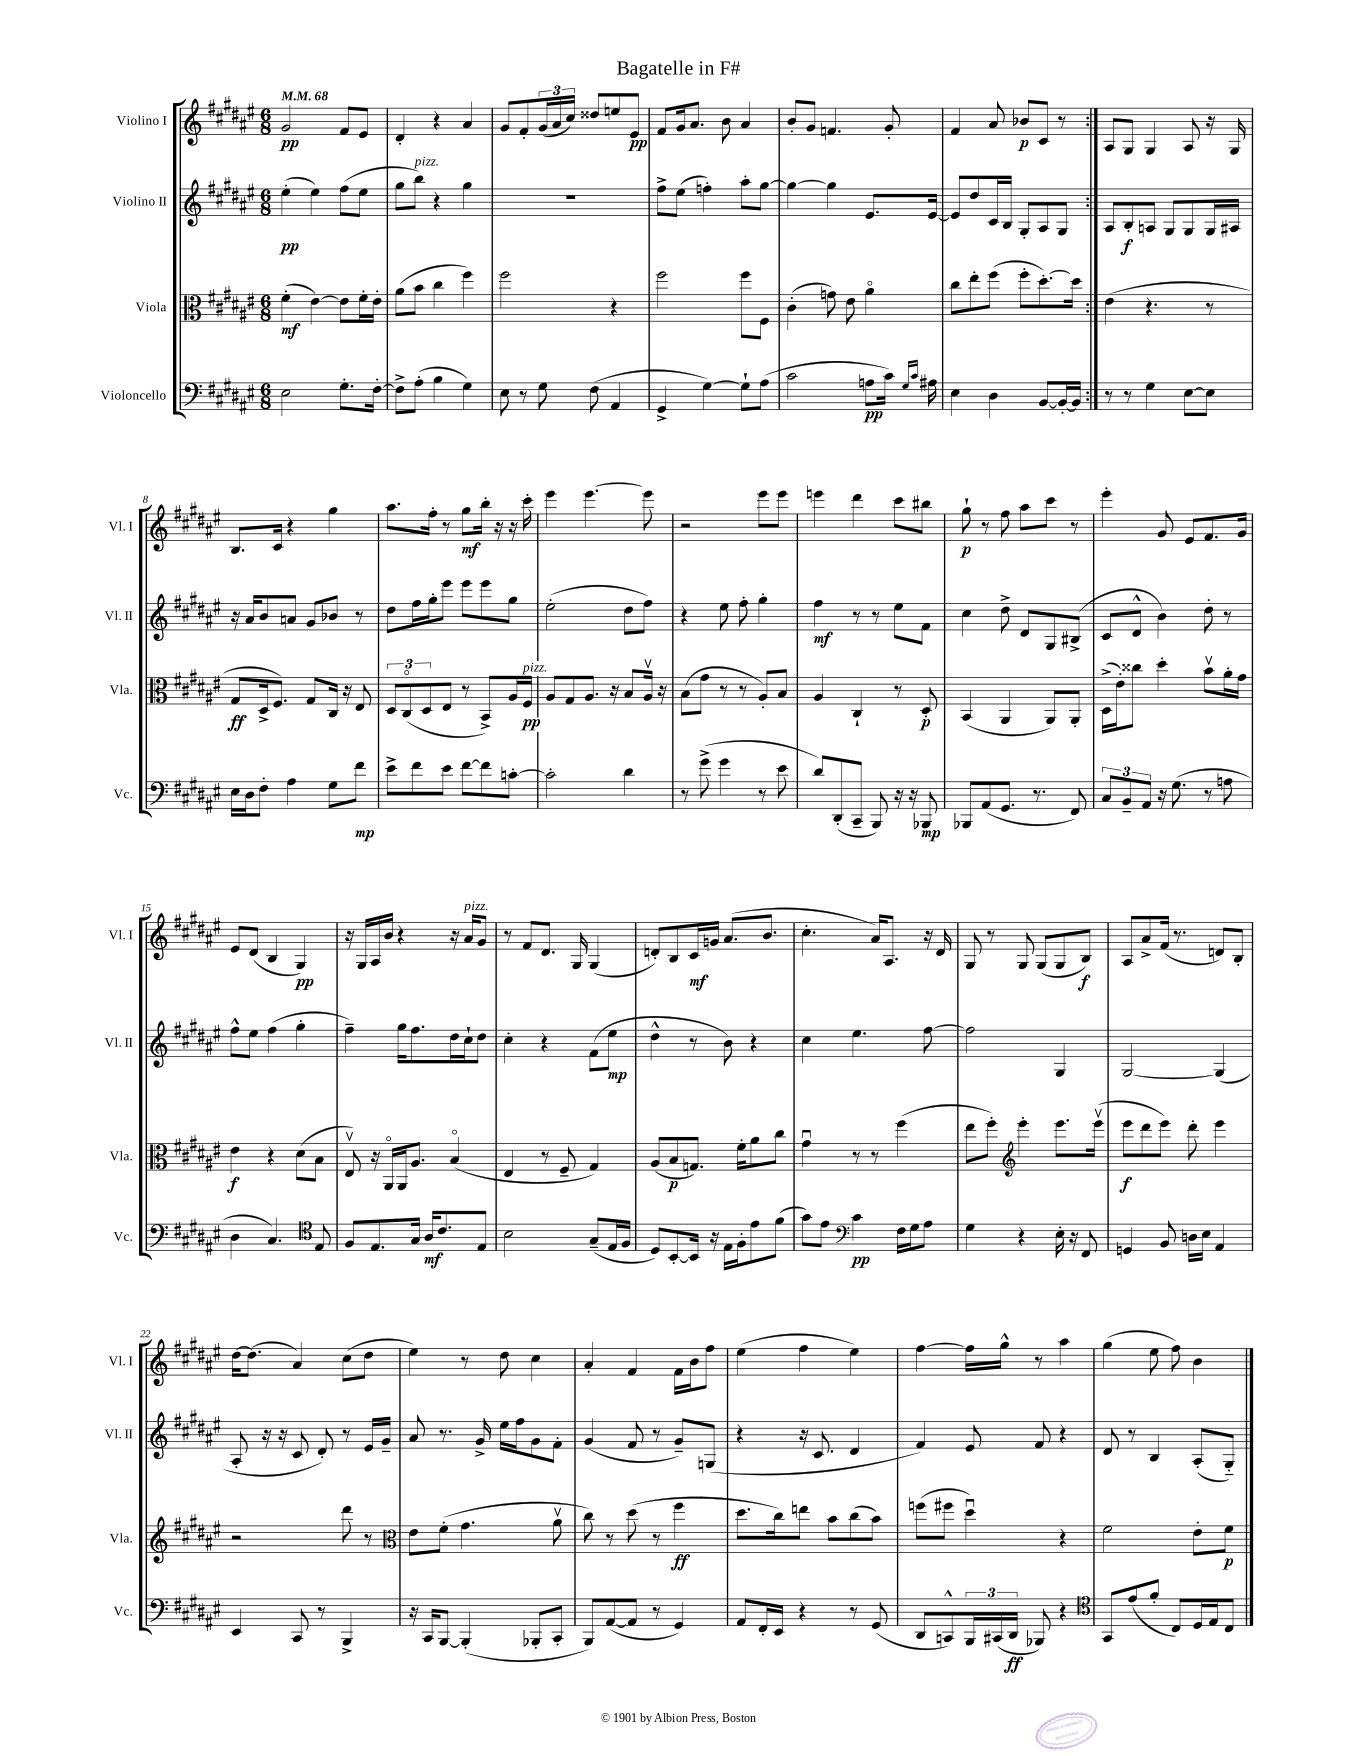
\header { title = "Bagatelle in F#" }
<<
\new StaffGroup <<
\new Staff = "s0" \with { instrumentName = "Violino I" shortInstrumentName = "Vl. I" } {
    \clef treble \key fis \major \numericTimeSignature \time 6/8 \tempo 4 = 68
    \repeat volta 2 { gis'2\pp fis'8 eis'8 |
    dis'4-. r4 ais'4 |
    gis'8 fis'8-. \tuplet 3/2 { gis'16( ais'16 cis''16) } disis''8 e''8 eis'8\pp |
    fis'8 gis'16 ais'8. b'8 ais'4 |
    b'8-. gis'8 f'4. gis'8-. |
    fis'4 ais'8 bes'8\p cis'8 r8 | }
    ais8 gis8 gis4 ais8 r16 gis16 |
    b8. cis'16 r4 gis''4 |
    ais''8. fis''16-. r8 gis''8\mf b''16-. r16 r16 cis'''16-. |
    eis'''4 eis'''4.~ eis'''8 |
    r2 eis'''8 eis'''8 |
    e'''4 dis'''4 cis'''8 bis''8 |
    gis''8-!\p r8 fis''8 ais''8 cis'''8 r8 |
    eis'''4-. gis'8 eis'8 fis'8. gis'16 |
    eis'8 dis'8( b4 gis4\pp) |
    r16 gis16 ais16 b'16 r4 r16 ais'16^\markup { \italic "pizz." } gis'8 |
    r8 fis'8 dis'8. gis16 gis4( |
    d'8-.) b8 cis'16\mf g'16 ais'8.( b'8. |
    cis''4.-. ais'16) ais8. r16 dis'16 |
    gis8 r8 gis8 gis8( gis8 b8\f) |
    ais8 ais'8-> fis'16( r8. d'8) b8-. |
    dis''16~ dis''8.( ais'4) cis''8( dis''8 |
    eis''4) r8 dis''8 cis''4 |
    ais'4-. fis'4 fis'16 b'16 fis''8 |
    eis''4( fis''4 eis''4) |
    fis''4~ fis''16 gis''16-^ r8 ais''4 |
    gis''4( eis''8 fis''8) b'4 \bar "|." |
}
\new Staff = "s1" \with { instrumentName = "Violino II" shortInstrumentName = "Vl. II" } {
    \clef treble \key fis \major \numericTimeSignature \time 6/8
    \repeat volta 2 { eis''4-.\pp( eis''4) fis''8( eis''8 |
    gis''8 b''8^\markup { \italic "pizz." }) r4 gis''4 |
    R2. |
    fis''8-> eis''8( f''4-.) ais''8-. gis''8~ |
    gis''4~ gis''4 eis'8. eis'16~ |
    eis'8 dis''8 cis'16 b16 gis8-. ais8 gis8 | }
    ais8 b8-.\f a8 gis8 gis8 gis16 ais16 |
    r16 ais'16 b'8 a'8 gis'8 bes'8 r8 |
    dis''8 fis''16 gis''16-. eis'''8 eis'''8 eis'''8 gis''8 |
    eis''2-.( dis''8 fis''8) |
    r4 eis''8 fis''8-. gis''4-. |
    fis''4\mf r8 r8 eis''8 fis'8 |
    cis''4 dis''8-> dis'8 gis8 bis8->( |
    cis'8 dis'8-^ b'4) dis''8-. r8 |
    fis''8-^ eis''8 fis''4( gis''4-. |
    fis''4--) gis''16 fis''8. dis''16 cis''16-! dis''8 |
    cis''4-. r4 fis'8( eis''8\mp |
    dis''4-^ r8 b'8) r4 |
    cis''4 eis''4. fis''8~ |
    fis''2 gis4 |
    gis2~ gis4( |
    ais8-. r16 r16 cis'8 dis'8-.) r8 eis'16 gis'16-- |
    ais'8 r8. gis'16-> eis''16 fis''16 gis'8 fis'8-. |
    gis'4( fis'8 r8 gis'8--) g8( |
    r4 r16 cis'8. dis'4 |
    fis'4) eis'8 fis'8 r4 |
    dis'8 r8 b4 ais8-.( gis8-_) \bar "|." |
}
\new Staff = "s2" \with { instrumentName = "Viola" shortInstrumentName = "Vla." } {
    \clef alto \key fis \major \numericTimeSignature \time 6/8
    \repeat volta 2 { fis'4-.\mf( eis'4~) eis'8 fis'16-. eis'16-. |
    ais'8( b'8 cis''4 fis''4) |
    fis''2 r4 |
    fis''2 fis''8 fis8 |
    cis'4-.( g'8) eis'8 ais'4\flageolet |
    cis''8 eis''8-. fis''8( fis''8-. dis''8.~-.) dis''16 | }
    eis'4( r4. r8 |
    gis8\ff dis16-> fis8.) gis8 cis16 r16 eis8 |
    \tuplet 3/2 { dis8 cis8\flageolet( dis8 } eis8 r8 b,8->) ais16 fis16\pp^\markup { \italic "pizz." } |
    ais8 gis8 ais8. r16 b8 ais16\upbow r16 |
    b8( gis'8 r8 r8 ais8-.) b8 |
    ais4 cis4-! r8 dis8-.\p |
    b,4( ais,4 ais,8) ais,8-. |
    dis16->( eis'16-.) cisis''8 dis''4-. b'8\upbow ais'16-. gis'16 |
    eis'4\f r4 dis'8( b8 |
    eis8\upbow) r16 ais,16\flageolet ais,16 ais8. b4\flageolet( |
    eis4 r8 fis8-- gis4) |
    ais8( b8\p g8.) fis'16-. ais'8 cis''8 |
    gis'4\downbow r8 r8 fis''4( |
    eis''8 fis''8-.) \clef treble eis'''4-. eis'''8. eis'''16\upbow( |
    eis'''8\f dis'''8 eis'''8) dis'''8-. eis'''4 |
    r2 dis'''8 r8 |
    \clef alto eis'8 fis'8-.( gis'4. ais'8\upbow |
    cis''8) r8 dis''8( r8 fis''4\ff |
    dis''8. cis''16) e''8 b'8 cis''8( b'8) |
    f''8( fis''8 dis''4\downbow) r4 |
    fis'2 eis'8-. fis'8\p \bar "|." |
}
\new Staff = "s3" \with { instrumentName = "Violoncello" shortInstrumentName = "Vc." } {
    \clef bass \key fis \major \numericTimeSignature \time 6/8
    \repeat volta 2 { eis2 gis8.-. fis16~-. |
    fis8-> ais8-.( b4 gis4) |
    eis8 r8 gis8 fis8( ais,4 |
    gis,4-> gis4~) gis8-! ais8( |
    cis'2 a8\pp cis'16) \grace { gis16 cis'16 } ais16 |
    eis4 dis4 b,8~ b,16~-. b,16 | }
    r8 r8 gis4 eis8~ eis8 |
    eis16 dis16 fis8-. ais4 gis8 fis'8\mp |
    eis'8-> fis'8 eis'8 fis'8~ fis'8 c'8~-. |
    c'2-. dis'4 |
    r8 gis'8->( gis'4 r8 eis'8 |
    dis'8) dis,8-.( cis,8-- b,,8) r16 r16 bes,,8\mp |
    bes,,8 ais,8( gis,8. r8. fis,8) |
    \tuplet 3/2 { cis8 b,8-- ais,8 } r16 gis8.( r8 a8 |
    dis4 cis4.) \clef tenor eis8 |
    fis8 eis8. gis16 ais16\mf cis'8. eis8 |
    b2 gis8--( eis16 fis16 |
    dis8) b,8~-. b,16 r16 eis16 fis16-. eis'8 fis'8( |
    gis'8) eis'8 \clef bass cis'4\pp fis16 gis16 ais8 |
    gis4 r4 eis16-. r16 fis,8 |
    g,4 b,8 d16 eis16 ais,4 |
    eis,4 cis,8 r8 b,,4-> |
    r16 cis,16 b,,8~ b,,4-.( bes,,8-. cis,8-. |
    b,,8) ais,8~( ais,8 r8 gis,4) |
    ais,8 fis,16-. eis,16 r4 r8 gis,8( |
    dis,8 c,8-^) \tuplet 3/2 { b,,16 cis,16( dis,16\ff } bes,,8) r4 |
    \clef tenor gis,8 eis'8( fis'8-. cis8) dis16 eis16 cis8 \bar "|." |
}
>>
>>
